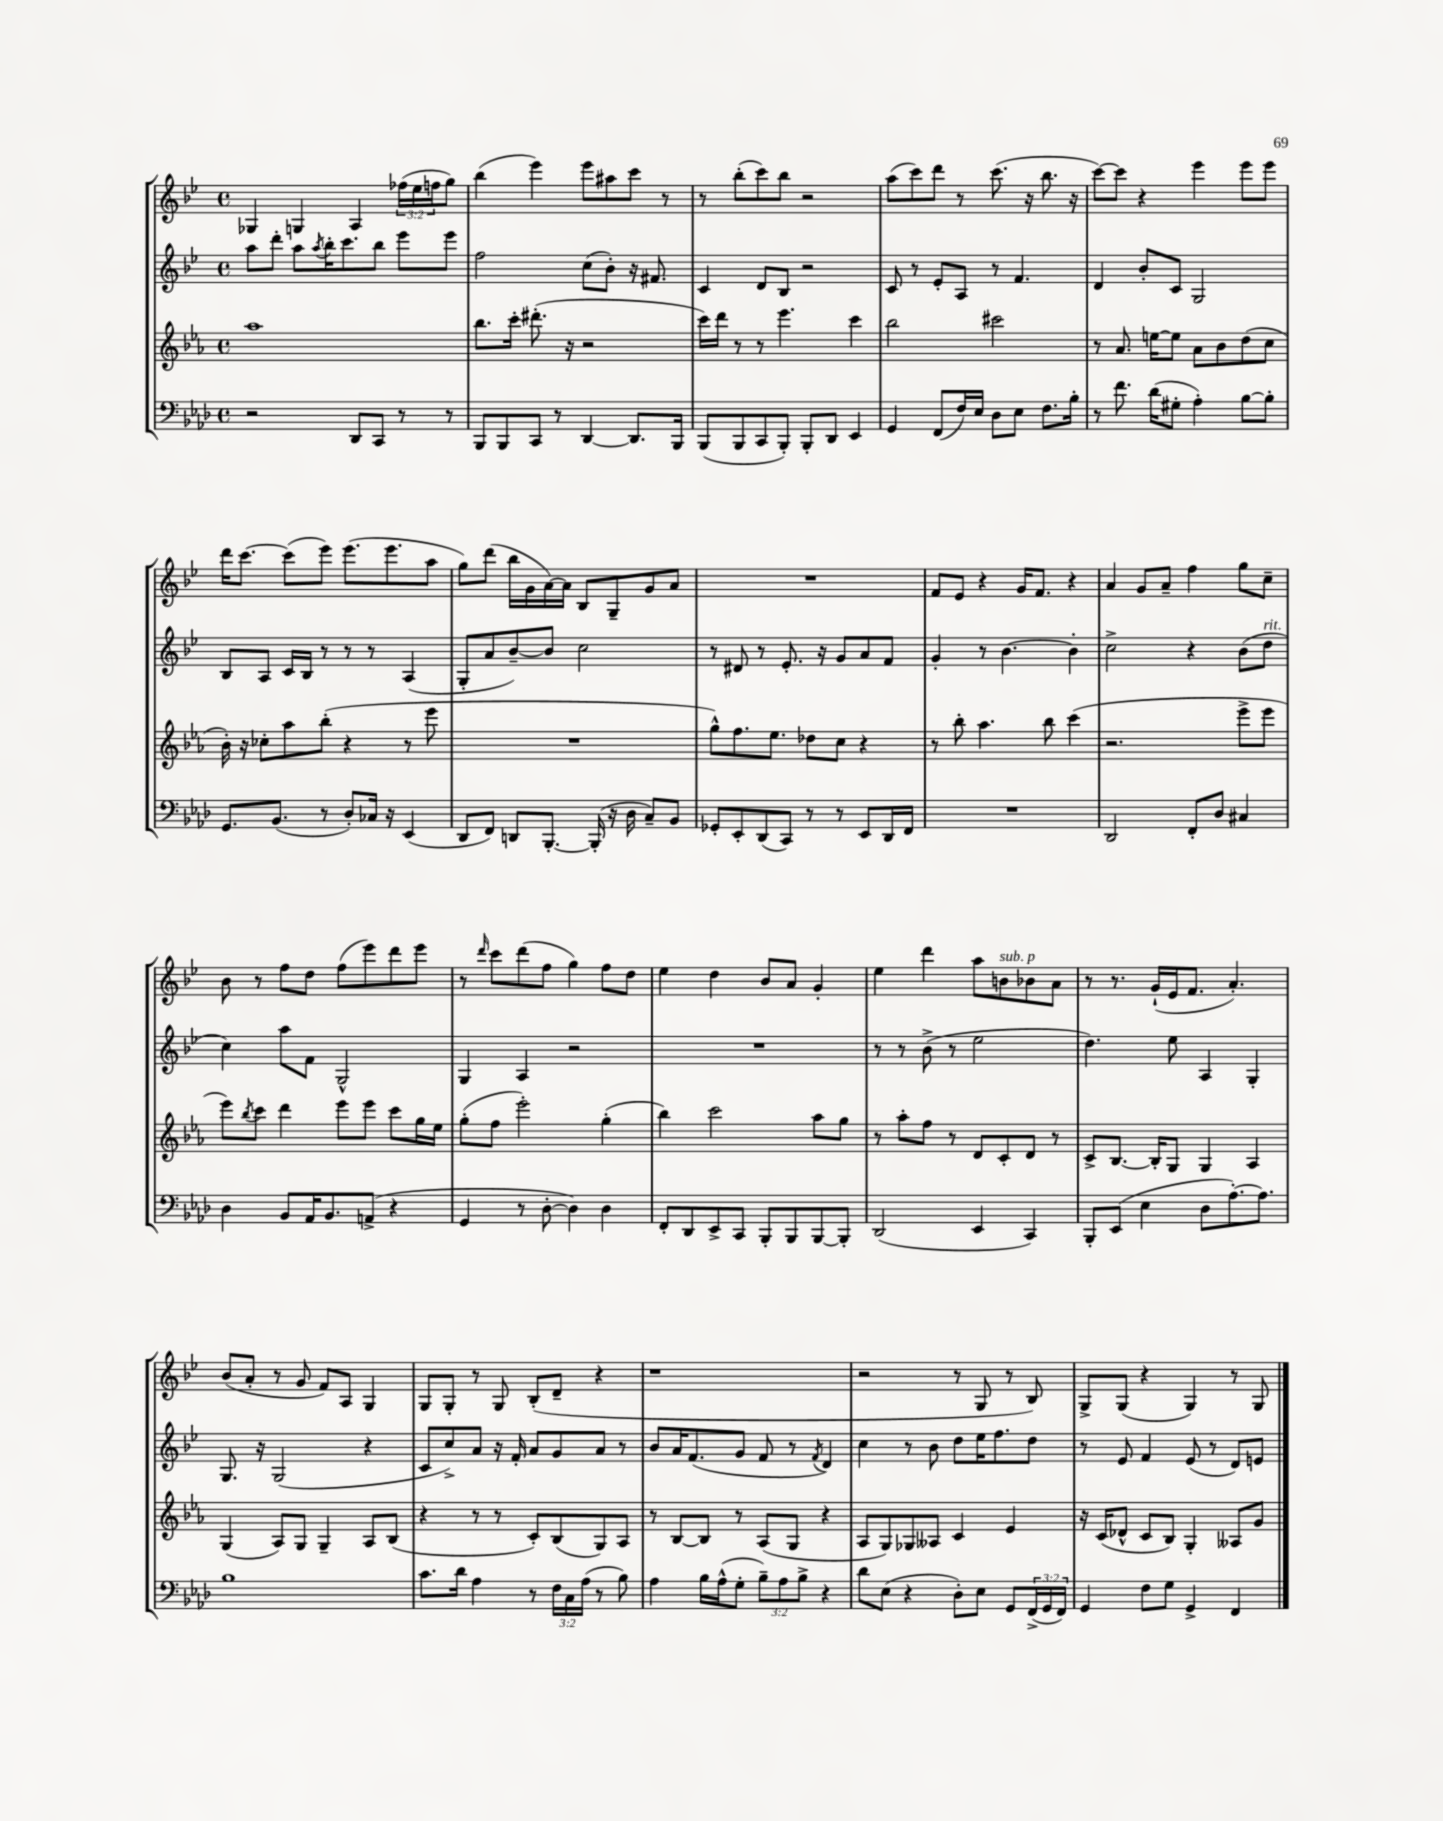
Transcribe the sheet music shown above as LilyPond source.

<<
\new StaffGroup <<
\new Staff = "s0" {
    \clef treble \key bes \major \defaultTimeSignature \time 4/4 \override Staff.TupletNumber.text = #tuplet-number::calc-fraction-text
    ges4 g4 a4 \tuplet 3/2 { fes''16( ees''16 f''16 } g''8) |
    bes''4( ees'''4) ees'''8 ais''8 c'''8 r8 |
    r8 bes''8-.( c'''8) bes''8 r2 |
    a''8( c'''8) d'''8 r8 c'''8.( r16 bes''8. r16 |
    c'''8~) c'''8 r4 ees'''4 ees'''8 ees'''8 |
    d'''16 c'''8.~ c'''8( ees'''8) ees'''8.( ees'''8. a''8 |
    g''8) d'''8( bes''16 g'16 a'16~) a'16 bes8 g8-- g'8 a'8 |
    R1 |
    f'8 ees'8 r4 g'16 f'8. r4 |
    a'4 g'8 a'8-- f''4 g''8 c''8-- |
    bes'8 r8 f''8 d''8 f''8( ees'''8) d'''8 ees'''8 |
    r8 \grace { d'''16 } c'''8 d'''8( f''8 g''4) f''8 d''8 |
    ees''4 d''4 bes'8 a'8 g'4-. |
    ees''4 d'''4 a''8 b'8^\markup { \italic "sub. p" } bes'8 a'8 |
    r8 r8. g'16-!( ees'16 f'8. a'4.-.) |
    bes'8( a'8-. r8 g'8 f'8) a8 g4 |
    g8 g8-. r8 g8 bes8-.( d'8-- r4 |
    r1 |
    r2 r8 g8 r8 bes8) |
    g8-> g8( r4 g4) r8 g8 \bar "|." |
}
\new Staff = "s1" {
    \clef treble \key bes \major \defaultTimeSignature \time 4/4
    a''8 d'''8-. a''8 \acciaccatura { a''8 } bes''16-. c'''8. bes''8 ees'''8 ees'''8 |
    f''2 c''8( bes'8-.) r16 fis'8. |
    c'4 d'8 bes8 r2 |
    c'8 r8 ees'8-. a8 r8 f'4. |
    d'4 bes'8-. c'8 g2 |
    bes8 a8 c'16 bes16 r8 r8 r8 a4( |
    g8-. a'8 bes'8~--) bes'8 c''2 |
    r8 dis'8 r8 ees'8.-. r16 g'8 a'8 f'8 |
    g'4-. r8 bes'4.~ bes'4-. |
    c''2-> r4 bes'8( d''8^\markup { \italic "rit." } |
    c''4) a''8 f'8 g2-^ |
    g4 a4 r2 |
    R1 |
    r8 r8 bes'8->( r8 ees''2 |
    d''4.) ees''8 a4 g4-. |
    g8. r16 g2( r4 |
    c'8 c''8->) a'8 r16 f'16-. a'8 g'8 a'8 r8 |
    bes'8 a'16 f'8.( g'8 f'8 r8 \acciaccatura { f'8 } d'4) |
    c''4 r8 bes'8 d''8 ees''16 f''8. d''8 |
    r8 ees'8 f'4 ees'8( r8 d'8) e'8 \bar "|." |
}
\new Staff = "s2" {
    \clef treble \key ees \major \defaultTimeSignature \time 4/4
    aes''1 |
    bes''8. c'''16-. dis'''8.-.( r16 r2 |
    c'''16) d'''16 r8 r8 ees'''4. c'''4 |
    bes''2 cis'''2 |
    r8 aes'8. e''16~ e''8 aes'8 bes'8 d''8( c''8 |
    bes'16-.) r16 ces''8-. aes''8 bes''8-.( r4 r8 ees'''8 |
    R1 |
    g''8-^) f''8. ees''8. des''8 c''8 r4 |
    r8 bes''8-. aes''4. bes''8 c'''4( |
    r2. ees'''8-> ees'''8 |
    ees'''8) \acciaccatura { bes''8 } c'''8 d'''4 ees'''8 ees'''8 c'''8 g''16 ees''16 |
    g''8-.( f''8 ees'''2-.) g''4-.( |
    bes''4) c'''2 aes''8 g''8 |
    r8 aes''8-. f''8 r8 d'8 c'8-. d'8 r8 |
    c'8-> bes8.~ bes16-. g8 g4 aes4 |
    g4( aes8) g8 g4-- aes8 bes8( |
    r4 r8 r8 c'8-.) bes8( g8) aes8 |
    r8 bes8~ bes8 r8 aes8( g8 r4 |
    aes8 g8) ges8 aeses8 c'4 ees'4 |
    r16 c'16( des'8-^ c'8 bes8) g4-. aeses8 g'8 \bar "|." |
}
\new Staff = "s3" {
    \clef bass \key aes \major \defaultTimeSignature \time 4/4 \override Staff.TupletNumber.text = #tuplet-number::calc-fraction-text
    r2 des,8 c,8 r8 r8 |
    bes,,8 bes,,8 c,8 r8 des,4~ des,8. bes,,16 |
    bes,,8( bes,,8 c,8 bes,,8-.) bes,,8-. des,8 ees,4 |
    g,4 f,8( f16) ees16 des8 ees8 f8. bes16-. |
    r8 f'8. des'16( gis8-. aes4-.) bes8~ bes8-. |
    g,8. bes,8.( r8 des8-.) ces16 r16 ees,4( |
    des,8 f,8) d,8 bes,,8.~-. bes,,16-.( r16 des16 c8--) bes,8 |
    ges,8-. ees,8-. des,8( c,8) r8 r8 ees,8 des,16 f,16 |
    R1 |
    des,2 f,8-. des8 cis4 |
    des4 bes,8 aes,16 bes,8. a,8->( r4 |
    g,4 r8 des8~-. des4) des4 |
    f,8-. des,8 ees,8-> c,8 bes,,8-. bes,,8 bes,,8~ bes,,8-. |
    des,2( ees,4 c,4) |
    bes,,8-. ees,8( ees4 des8 aes8.~-.) aes8. |
    bes1 |
    c'8. des'16 aes4 r8 \tuplet 3/2 { f16 c16 aes16( } r8 bes8) |
    aes4 bes16 aes16-^( g8-. \tuplet 3/2 { bes8--) aes8 bes8-> } r4 |
    des'8 ees8( r4 des8-.) ees8 g,8 \tuplet 3/2 { f,16->( g,16 f,16) } |
    g,4 f8 g8 g,4-> f,4 \bar "|." |
}
>>
>>
\layout { \context { \Score \remove "Bar_number_engraver" } }
